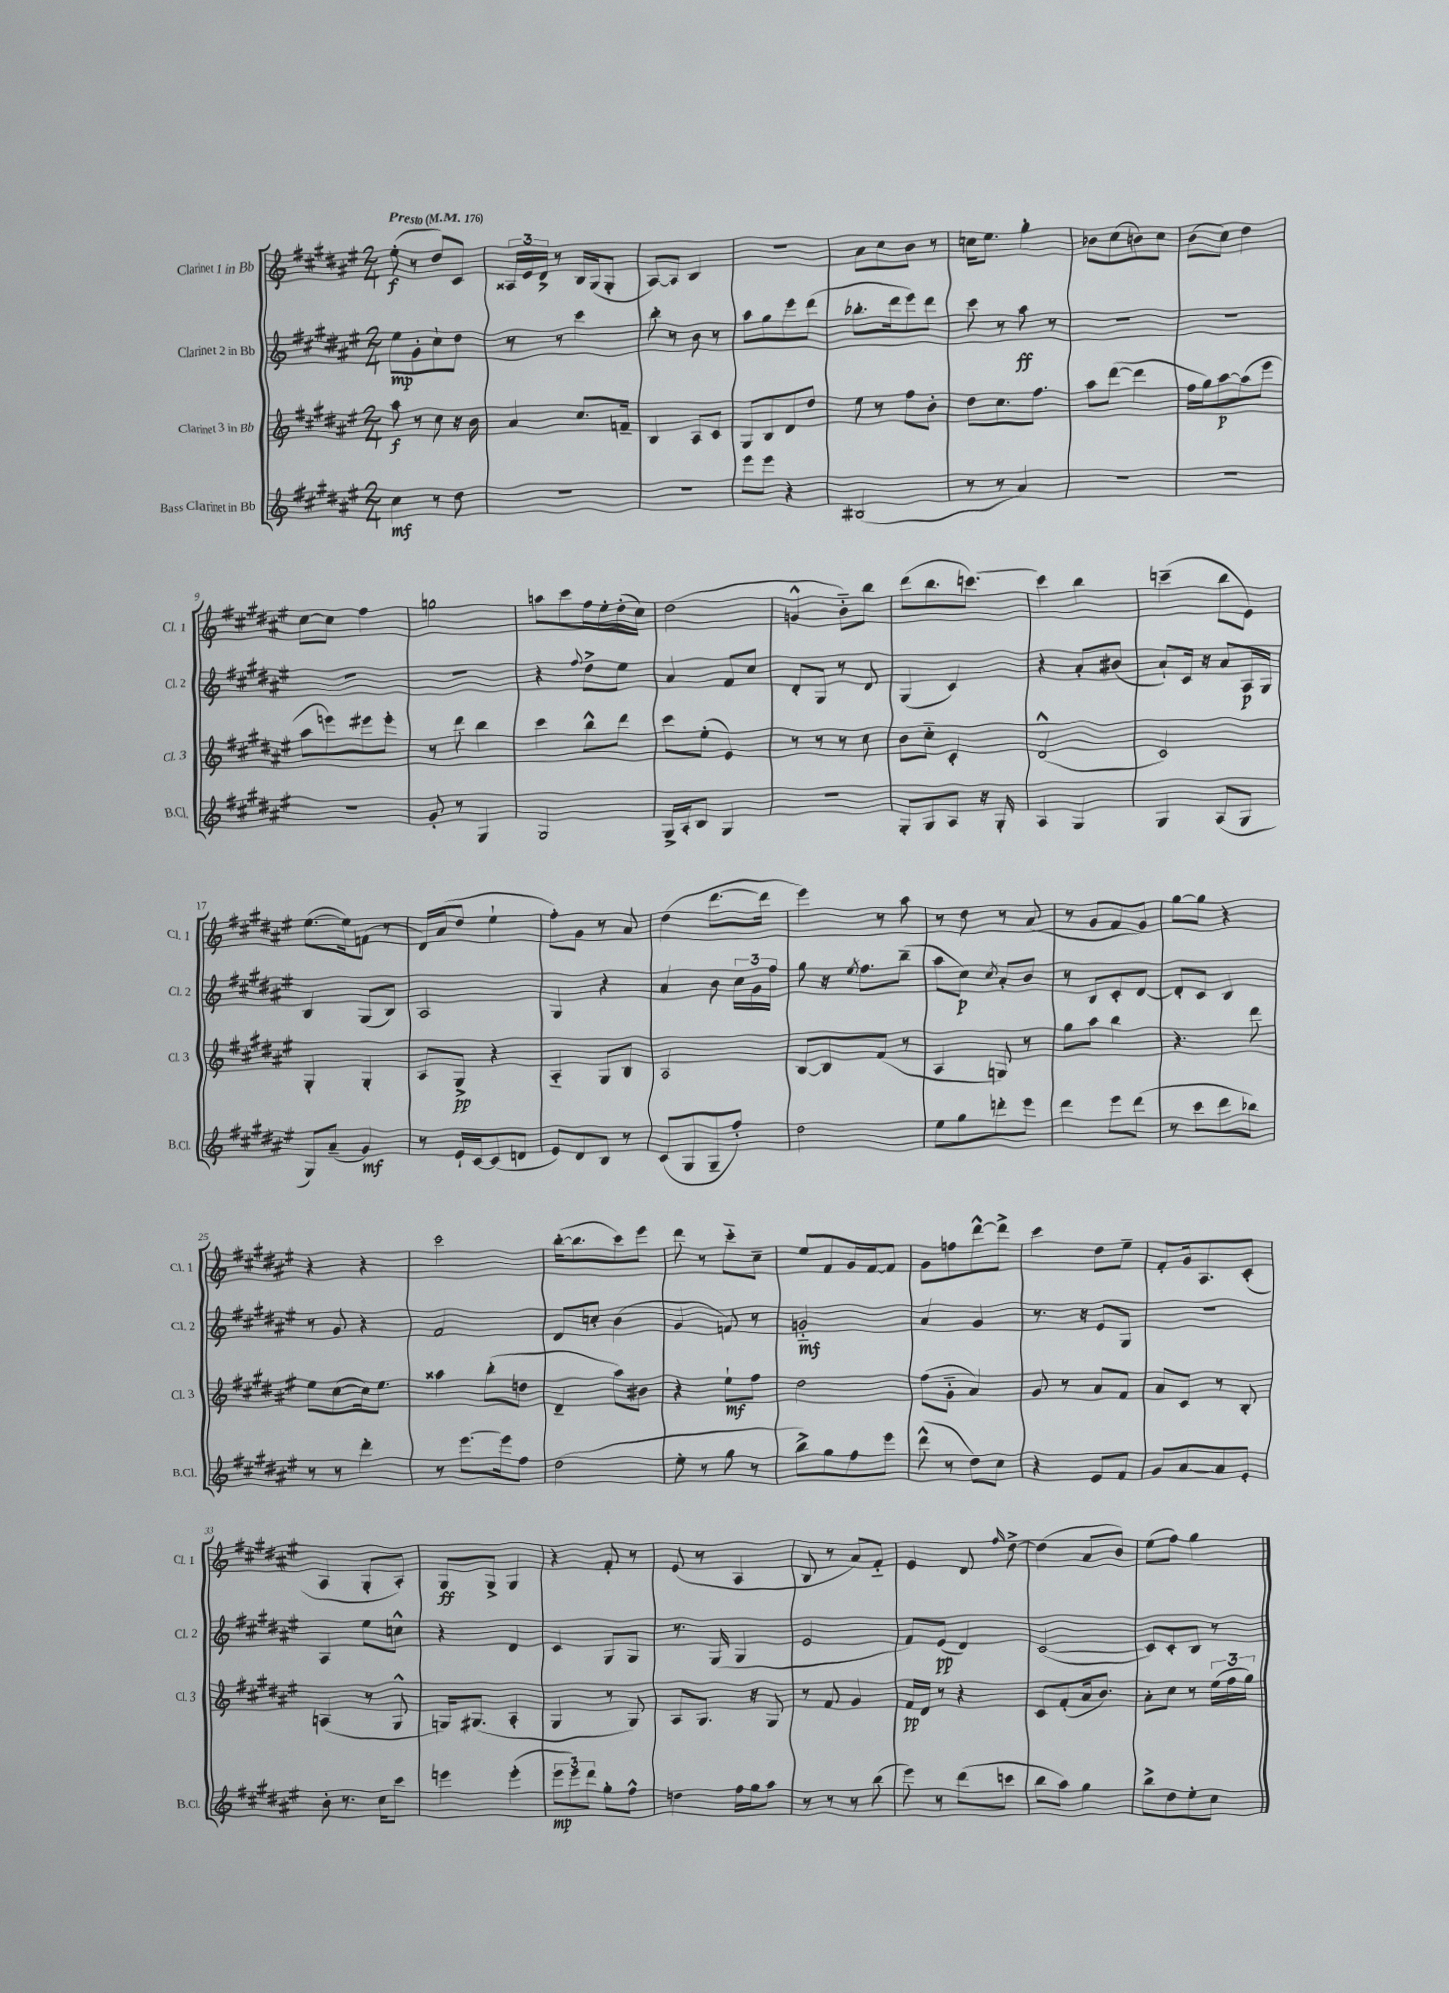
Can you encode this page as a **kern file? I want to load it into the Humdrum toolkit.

**kern	**kern	**kern	**kern
*staff4	*staff3	*staff2	*staff1
*clefG2	*clefG2	*clefG2	*clefG2
*k[f#c#g#d#a#e#]	*k[f#c#g#d#a#e#]	*k[f#c#g#d#a#e#]	*k[f#c#g#d#a#e#]
*M2/4	*M2/4	*M2/4	*M2/4
*MM176	*MM176	*MM176	*MM176
4cc#	8aa#	8ee#	(8ee#'
.	8r	8g#'	8r
8r	8cc#	8cc#`	8dd#)
8dd#	16r	8dd#	8c#
.	16b	.	.
=	=	=	=
2r	4a#	8r	24A##
.	.	.	24e#
.	.	.	24d#^
.	.	8r	8r
.	8.cc#	4ccc#	16B
.	.	.	(16G#
.	.	.	8G#'
.	16f~	.	.
=	=	=	=
2r	4B	8bb'	[8A#)
.	.	8r	8A#]
.	8A#	8b	4B
.	8c#	8r	.
=	=	=	=
8eee#	8G#	8aa#	2r
8eee#	8B	8gg#	.
4r	8d#	8eee#	.
.	8dd#	(8ddd#	.
=	=	=	=
(2B#	8ee#	8.bb-'	8a#
.	8r	.	8cc#
.	.	16ddd#	.
.	8ff#	8eee#)	8b
.	8b'	8ddd#	8r
=	=	=	=
8r	8dd#	8ccc#	16cc
.	.	.	8.ee#
8r	8.cc#	8r	.
4a#)	.	8aa#	4gg#'
.	8.ff#	.	.
.	.	8r	.
=	=	=	=
2r	8aa#	2r	8b-
.	([8ddd#	.	(8cc#
.	4ddd#]	.	8b)
.	.	.	8cc#
=	=	=	=
2r	16ff#	2r	(8b
.	16gg#)	.	.
.	[8aa#	.	8cc#)
.	(8aa#]	.	4dd#
.	8eee#	.	.
=	=	=	=
2r	8aa#	2r	[8cc#
.	8eee)	.	8cc#]
.	8eee#	.	4ff#
.	8eee#'	.	.
=	=	=	=
8g#'	8r	2r	2gg
8r	8ddd#	.	.
4G#	4bb	.	.
=	=	=	=
2G#	4ccc#	4r	8aa
.	.	.	8ccc#
.	.	8qqff#	.
.	8bb^^	8dd#^	16ff#
.	.	.	16ee#'
.	8ddd#	8ee#	(16dd#'
.	.	.	16cc#)
=	=	=	=
16G#^	8ccc#	4a#	(2dd#
16A#'	.	.	.
8B	(8ee#'	.	.
4G#	4e#)	8f#	.
.	.	8cc#	.
=	=	=	=
2r	8r	8d#'	4g^^
.	8r	8G#	.
.	8r	8r	8b'~)
.	8cc#	8d#	8bb
=	=	=	=
8G#'	8b	(4G#	(8ddd#
8G#	8cc#'~	.	8.bb
8A#	4c#'	4c#)	.
.	.	.	[8.ccc)
16r	.	.	.
16G#'	.	.	.
=	=	=	=
4A#	(2d#^^	4r	4ccc]
4G#	.	8a#'	4bb
.	.	(8b#	.
=	=	=	=
4G#	2c#)	8a#`)	(4ccc~
.	.	16c#	.
.	.	16r	.
(8A#	.	8a#	8bb
8G#	.	16A#	8e#)
.	.	16G#	.
=	=	=	=
8G#)	4G#'	4B	([8.ee#
(8a#~	.	.	.
.	.	.	16ee#])
4g#)	4G#'	(8G#	(8f
.	.	8B)	8r
=	=	=	=
8r	8A#	2A#	16d#)
.	.	.	(16a#
16e#`	8G#^	.	8dd#
[16c#	.	.	.
(8c#]	4r	.	4ee#`
8d	.	.	.
=	=	=	=
8e#)	4A#'~	4G#	8ff#')
8d#	.	.	8g#
8B	8G#	4r	8r
8r	8B	.	8a#
=	=	=	=
(8c#	2A#	4a#	(4dd#
8G#	.	.	.
8G#~	.	8b	[8.ddd#
8ff#')	.	24cc#	.
.	.	24g#	.
.	.	.	16ddd#]
.	.	24ff#	.
=	=	=	=
2dd#	[8B	8gg#	4eee#)
.	8B]	16r	.
.	.	8qee#	.
.	.	8.ff#	.
.	(8f#	.	8r
.	8r	(8bb~	8aa#
=	=	=	=
8ee#	4A#	8aa#	8r
8gg#	.	8cc#)	8dd#
.	.	8qcc#	.
8ddd'	8G)	8a#'	8r
8eee#	8r	8b	(8a#
=	=	=	=
4ddd#	8gg#	8r	8r
.	8aa#	8B	8g#
8eee#	4bb	8c#'	8f#
(8ddd#	.	[8d#	8g#)
=	=	=	=
8r	4.r	8d#']	[8gg#
8ccc#	.	8c#	8gg#]
8ddd#	.	4B	4r
8bb-)	8ddd#	.	.
=	=	=	=
8r	8ee#	8r	4r
8r	([8cc#	8g#	.
4ddd#'	16cc#])	4r	4r
.	8.ee#	.	.
=	=	=	=
8r	4aa##	2f#	2ccc#
[8.eee#	.	.	.
.	(8bb'	.	.
16eee#]	.	.	.
8ff#	8dd	.	.
=	=	=	=
(2dd#	4d#~	8d#	([16bb'
.	.	.	8.bb]
.	.	8cc'	.
.	8aa#)	(4b	8ccc#)
.	8b#	.	8eee#
=	=	=	=
8ee#'	4r	4g#	8ddd#
8r	.	.	8r
8gg#	8ee#`	8f)	8ccc#'~
8r	8ff#	8r	8cc#~
=	=	=	=
8bb^)	2dd#	2g'~	8ee#
8gg#	.	.	8f#
8ff#	.	.	16g#
.	.	.	[16f#
8eee#	.	.	8f#]
=	=	=	=
(8ddd#^^	(8ff#	4a#	8g#
8r	8g#'~	.	8ff
8dd#)	4a#)	4g#	[8ddd#^^
8cc#	.	.	8ddd#^]
=	=	=	=
4r	8g#	8.r	4ccc#
.	8r	.	.
.	.	16r	.
8e#	8a#	8e#	8dd#
8f#	8f#	8G#	8ee#~
=	=	=	=
8g#	8a#	2r	8f#'
[8a#	8c#	.	16g#
.	.	.	8.A#
8a#]	8r	.	.
8e#'	8B'	.	(8c#'
=	=	=	=
8b'	(4A	4A#	4A#
8.r	.	.	.
.	8r	8ee#	8G#'
16cc#	.	.	.
8ccc#	8G#^^	8cc^^	8A#')
=	=	=	=
4eee	16G)	4r	8G#
.	(8.G#	.	.
.	.	.	8G#^
(4eee'	4A#'	4d#	4G#
=	=	=	=
12eee#	4G#	4c#	4r
12eee#)	.	.	.
12ddd#	.	.	.
8gg#'	8r	8G#	8f#'
8ff#^^	8G#)	8G#	8r
=	=	=	=
4dd	8A#	8.r	(8e#
.	8.G#	.	8r
.	.	(16G#	.
16ff#	.	4G#	4A#
16gg#	16r	.	.
8aa#	8G#	.	.
=	=	=	=
8r	8r	2e#	8B
8r	8f#	.	8r
8r	4g#	.	8a#)
(8bb	.	.	8f#'~
=	=	=	=
8eee#)	16f#	8f#)	4e#
.	16d#	.	.
8r	8r	(8e#	.
(8ddd#	4r	4d#)	8d#
.	.	.	16qqff#
8ccc	.	.	[8dd#^
=	=	=	=
8bb	8c#	([2c#	(4dd#]
8aa#)	(8f#'	.	.
4gg#	16a#	.	8a#
.	8.b)	.	.
.	.	.	8b)
=	=	=	=
8bb^	8a#'	8c#])	(8ee#
8dd#	8cc#	8c#'	8ff#)
8ee#'	8r	8B	4gg#
8cc#	(24ee#	8r	.
.	24ff#	.	.
.	24gg#)	.	.
==	==	==	==
*-	*-	*-	*-
